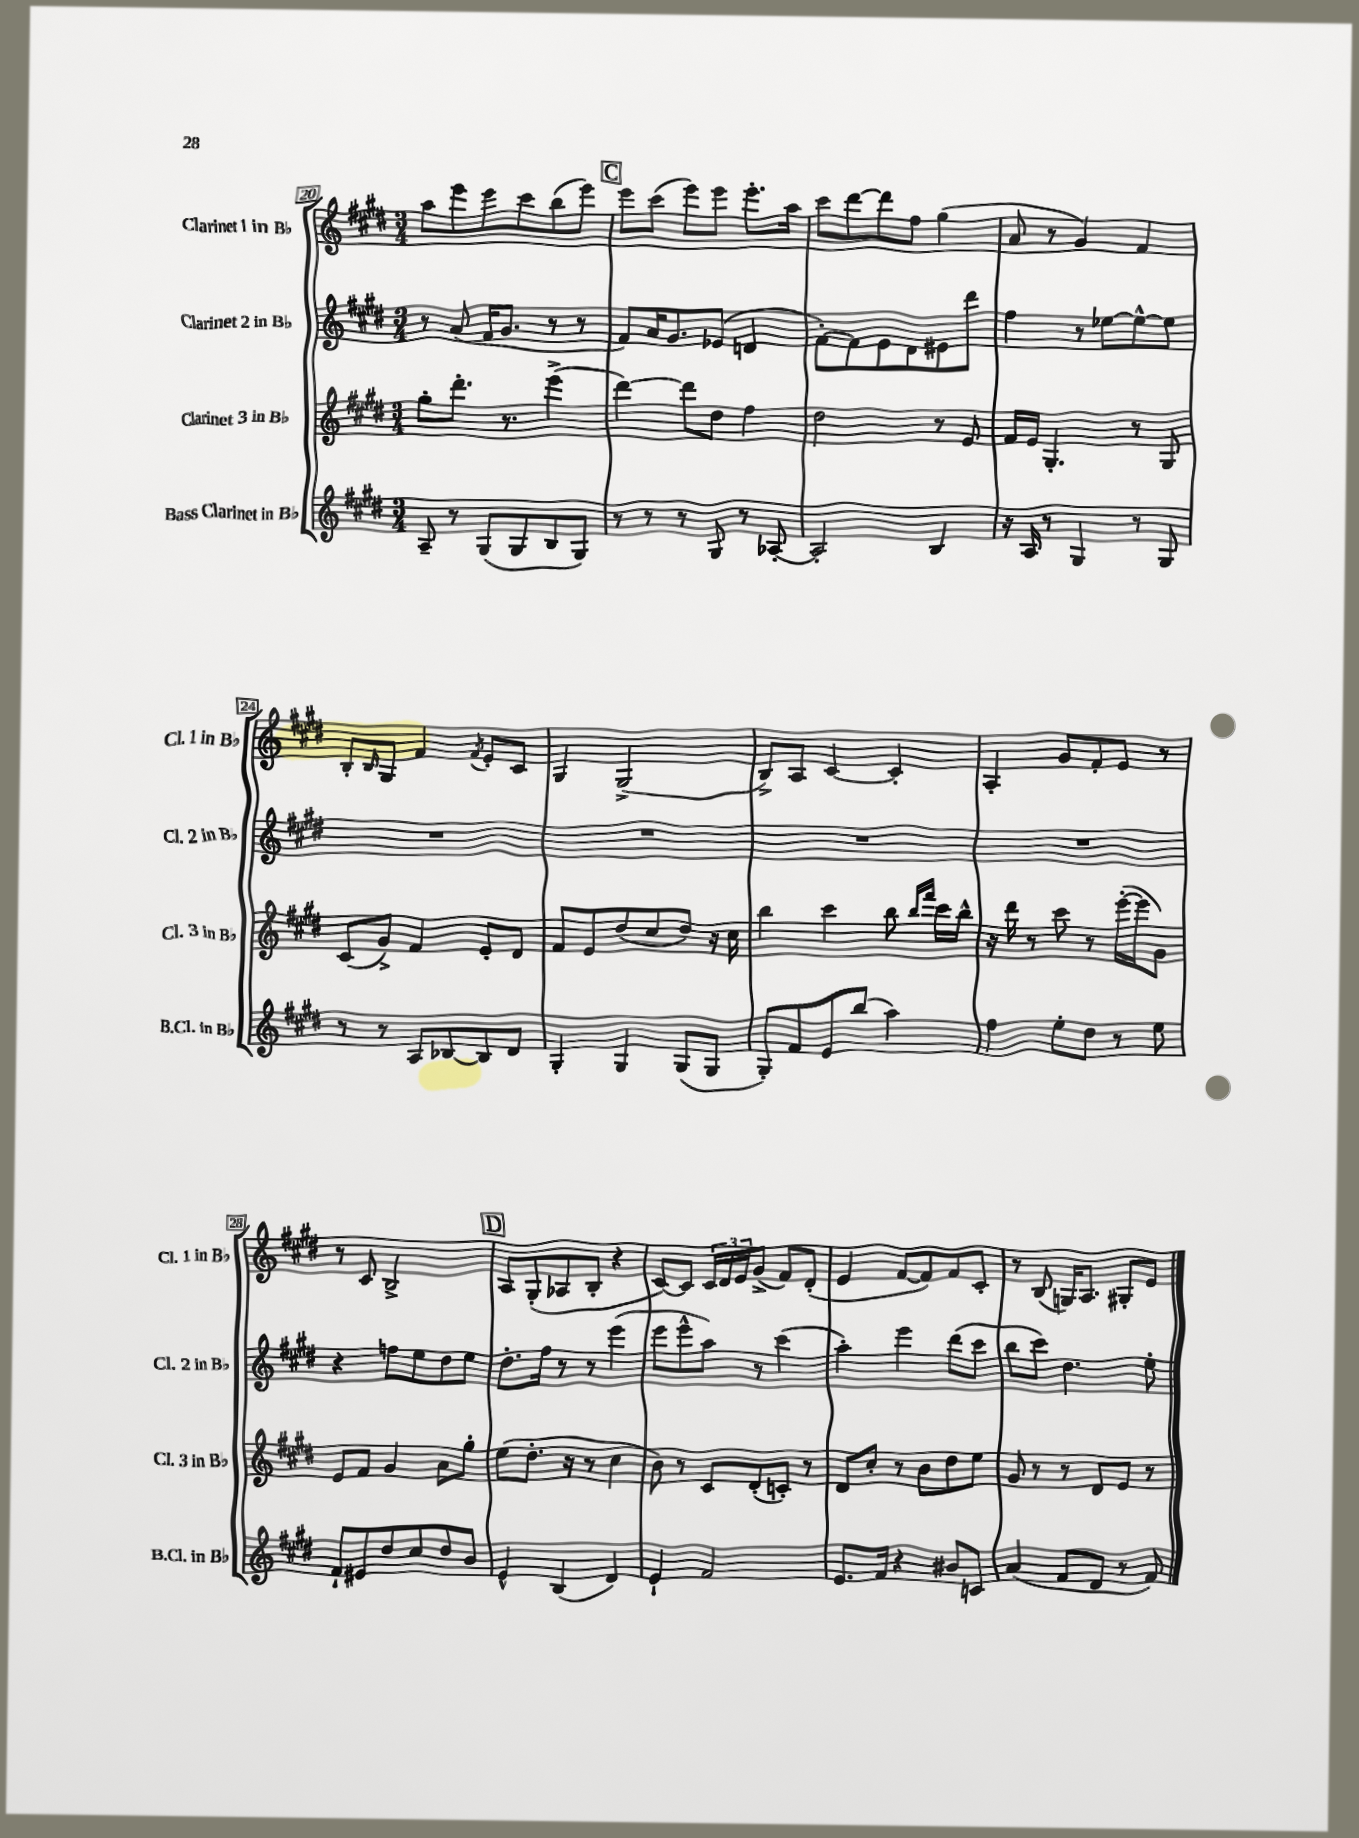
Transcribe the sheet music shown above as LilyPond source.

<<
\new StaffGroup <<
\new Staff = "s0" \with { instrumentName = "Clarinet 1 in Bb" shortInstrumentName = "Cl. 1 in Bb" } {
    \clef treble \key e \major \numericTimeSignature \time 3/4
    a''8 e'''8 e'''8 cis'''8 b''8( e'''8) |
    \mark \markup { \box "C" } e'''8 cis'''8( e'''8) e'''8 e'''8.-. a''16 |
    cis'''8 dis'''8~ dis'''8 fis''8 gis''4( |
    a'8 r8 gis'4) fis'4 |
    b8-. \grace { b16 } gis8 fis'4 \acciaccatura { fis'8 } e'8-. cis'8 |
    gis4 gis2->( |
    b8->) a8 cis'4~ cis'4-. |
    a4-. gis'8 fis'8-. e'8 r8 |
    r8 cis'8 b2-> |
    \mark \markup { \box "D" } a8 gis8-.( aes8 b8-. r4 |
    cis'8~) cis'8 \tuplet 3/2 { cis'16 dis'16 e'16 } gis'8->( fis'8) dis'8-.( |
    e'4 fis'8~ fis'8) fis'8 cis'8-. |
    r8 b8( g16) a8. gis8-. e'8 \bar "|." |
}
\new Staff = "s1" \with { instrumentName = "Clarinet 2 in Bb" shortInstrumentName = "Cl. 2 in Bb" } {
    \clef treble \key e \major \numericTimeSignature \time 3/4
    r8 a'8( fis'16 gis'8. r8 r8 |
    \mark \markup { \box "C" } fis'8) a'16 gis'8. ees'8( d'4 |
    fis'8~-.) fis'8 e'8 dis'8 eis'8 dis'''8 |
    fis''4 r8 ees''8~ ees''8~-^ ees''8 |
    R2. |
    R2. |
    R2. |
    R2. |
    r4 f''8 e''8 dis''8 e''8 |
    \mark \markup { \box "D" } dis''8.-. fis''16 r8 r8 e'''4( |
    e'''8 e'''8-^ a''8) r8 cis'''4( |
    a''4-.) e'''4 dis'''8( cis'''8 |
    b''8 cis'''8) dis''4. e''8-. \bar "|." |
}
\new Staff = "s2" \with { instrumentName = "Clarinet 3 in Bb" shortInstrumentName = "Cl. 3 in Bb" } {
    \clef treble \key e \major \numericTimeSignature \time 3/4
    gis''8-. dis'''8.-. r8. e'''4->( |
    \mark \markup { \box "C" } dis'''4~) dis'''8 dis''8 fis''4 |
    dis''2 r8 e'8 |
    fis'16 e'16 gis4.-. r8 gis8 |
    cis'8( gis'8->) fis'4 e'8-. dis'8 |
    fis'8 e'8 dis''8( cis''8 dis''8) r16 cis''16 |
    b''4 cis'''4 b''8 \grace { b''16 fis'''16 } cis'''16 b''16-^ |
    r16 dis'''16 r8 cis'''8 r8 e'''16~-.( e'''16 gis'8) |
    e'8 fis'8 gis'4 a'8 gis''8-. |
    \mark \markup { \box "D" } e''8( dis''8.-. r16 r8 cis''4 |
    b'8) r8 cis'8 dis'8-.( c'8-.) r8 |
    dis'8 cis''8-. r8 b'8 dis''8 e''8 |
    gis'8 r8 r8 dis'8 e'8 r8 \bar "|." |
}
\new Staff = "s3" \with { instrumentName = "Bass Clarinet in Bb" shortInstrumentName = "B.Cl. in Bb" } {
    \clef treble \key e \major \numericTimeSignature \time 3/4
    a8-- r8 gis8( gis8 b8 gis8) |
    \mark \markup { \box "C" } r8 r8 r8 gis8 r8 aes8~-. |
    aes2-. b4 |
    r16 a16 r8 gis4 r8 gis8 |
    r8 r8 a8 bes8~ bes8 dis'8 |
    gis4-. gis4 gis8( gis8 |
    gis8-.) fis'8 e'8 b''8( a''4) |
    fis''4 e''8-. dis''8 r8 e''8 |
    fis'8-! eis'8 dis''8 cis''8 dis''8 b'8 |
    \mark \markup { \box "D" } e'4-^ b4( dis'4) |
    e'4-! fis'2 |
    e'8. fis'16 r4 bis'8 c'8 |
    a'4( fis'8 dis'8 r8 fis'8) \bar "|." |
}
>>
>>
\layout { \context { \Score currentBarNumber = #20 \override BarNumber.stencil = #(make-stencil-boxer 0.1 0.3 ly:text-interface::print) } }
